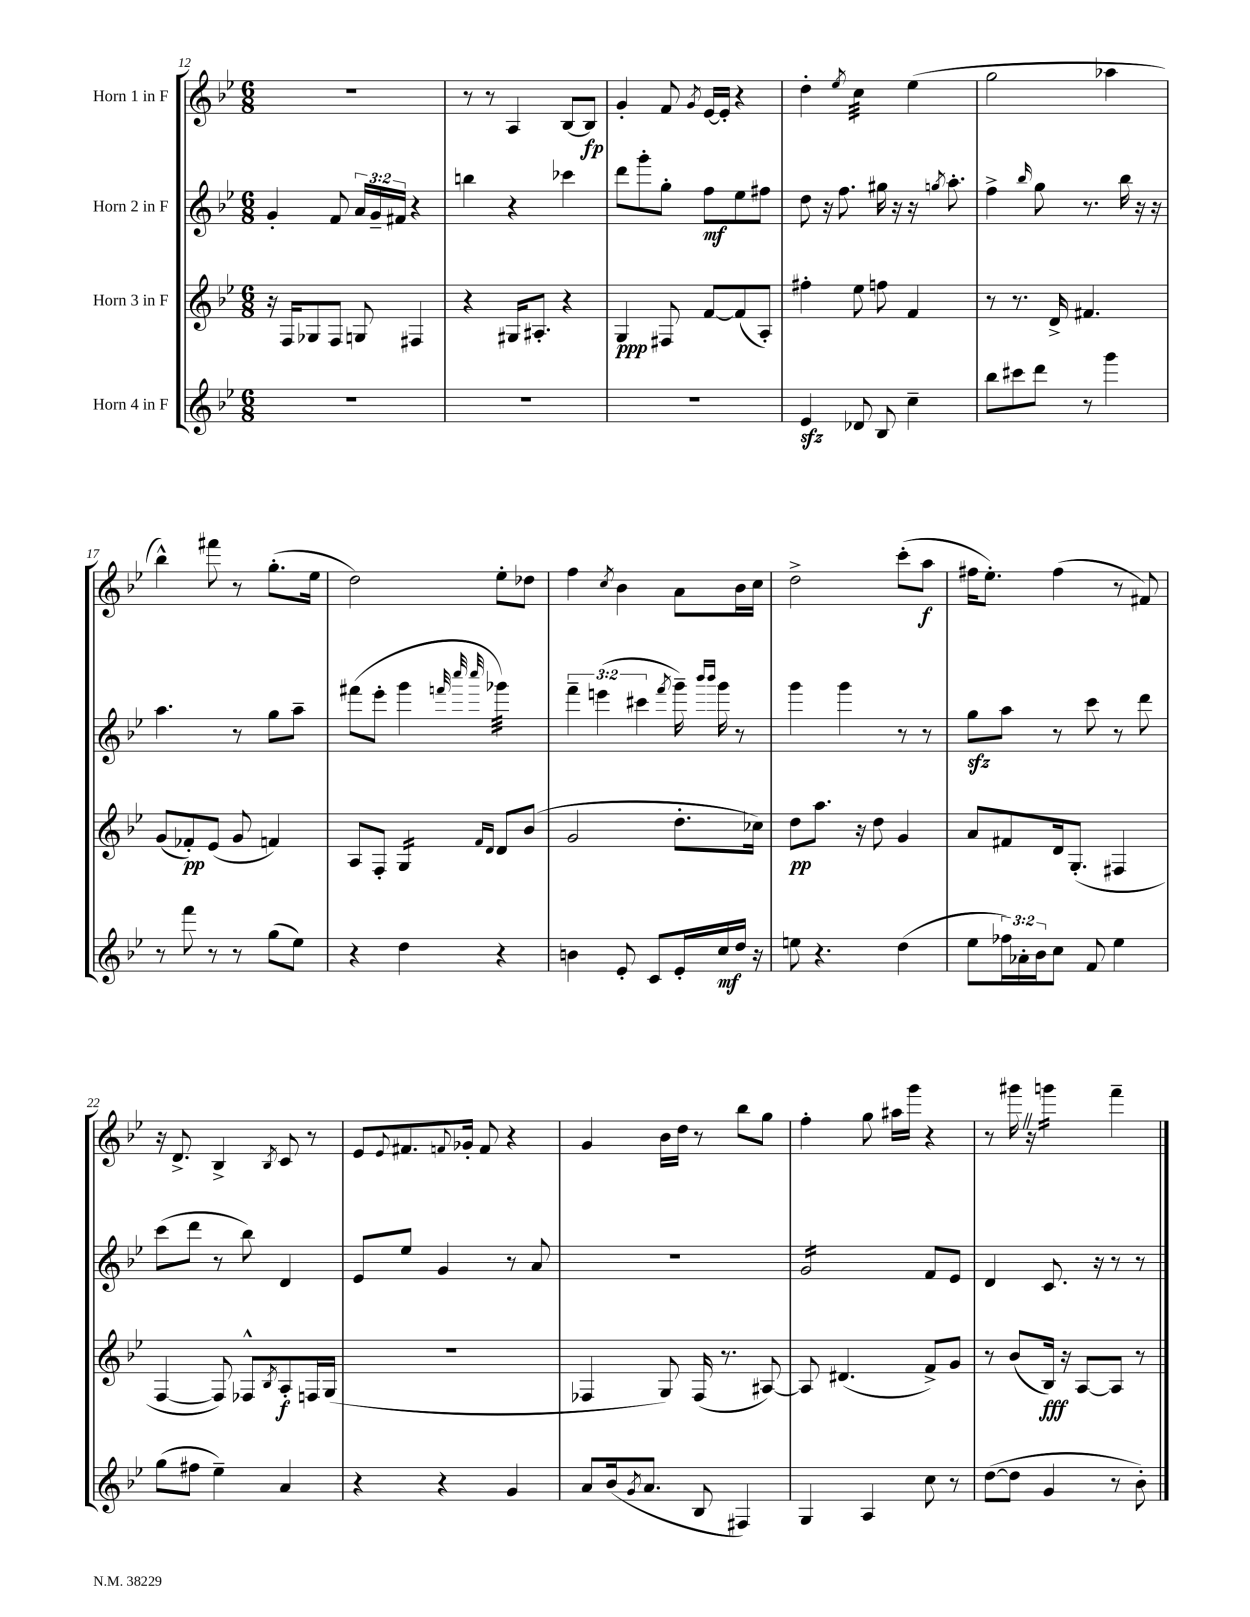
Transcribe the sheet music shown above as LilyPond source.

<<
\new StaffGroup <<
\new Staff = "s0" \with { instrumentName = "Horn 1 in F" } {
    \clef treble \key bes \major \numericTimeSignature \time 6/8
    R2. |
    r8 r8 a4 bes8~ bes8\fp |
    g'4-. f'8 \acciaccatura { g'8 } ees'16~ ees'16-. r4 |
    d''4-. \acciaccatura { ees''8 } c''4:32 ees''4( |
    g''2 aes''4 |
    bes''4-^) fis'''8 r8 g''8.-.( ees''16 |
    d''2) ees''8-. des''8 |
    f''4 \acciaccatura { c''8 } bes'4 a'8 bes'16 c''16 |
    d''2-> c'''8-.( a''8\f |
    fis''16 ees''8.-.) fis''4( r8 fis'8) |
    r16 d'8.-> bes4-> \acciaccatura { bes8 } c'8 r8 |
    ees'8 \appoggiatura { ees'8 } fis'8. \appoggiatura { f'8 } ges'16-. f'8 r4 |
    g'4 bes'16 d''16 r8 bes''8 g''8 |
    f''4-. g''8 ais''16 g'''16 r4 |
    r8 gis'''16 \once \override BreathingSign.text = \markup { \musicglyph "scripts.caesura.straight" } \breathe r16 g'''4:16 f'''4-- \bar "|." |
}
\new Staff = "s1" \with { instrumentName = "Horn 2 in F" } {
    \clef treble \key bes \major \numericTimeSignature \time 6/8 \override Staff.TupletNumber.text = #tuplet-number::calc-fraction-text
    g'4-. f'8 \tuplet 3/2 { a'16 g'16-- fis'16 } r4 |
    b''4 r4 ces'''4 |
    d'''8 g'''8-. g''8-. f''8\mf ees''8 fis''8 |
    d''8 r16 f''8. gis''16 r16 r16 \acciaccatura { g''8 } a''8.-. |
    f''4-> \grace { bes''16 } g''8 r8. bes''16 r16 r16 |
    a''4. r8 g''8 a''8-- |
    fis'''8( ees'''8-. g'''4 \grace { f'''32 c''''32 c''''32 } ges'''4:32) |
    \tuplet 3/2 { f'''4-- e'''4( cis'''4 } \acciaccatura { f'''8 } g'''16--) \grace { bes'''16 bes'''16 } g'''16 r8 |
    g'''4 g'''4 r8 r8 |
    g''8\sfz a''8 r8 c'''8 r8 d'''8 |
    c'''8( d'''8 r8 bes''8) d'4 |
    ees'8 ees''8 g'4 r8 a'8 |
    R2. |
    g'2:16 f'8 ees'8 |
    d'4 c'8. r16 r8 r8 \bar "|." |
}
\new Staff = "s2" \with { instrumentName = "Horn 3 in F" } {
    \clef treble \key bes \major \numericTimeSignature \time 6/8
    r16 f16 ges8 f8 g8 fis4 |
    r4 gis16 ais8.-. r4 |
    g4\ppp fis8 f'8~ f'8( a8-.) |
    fis''4-. ees''8 f''8 f'4 |
    r8 r8. d'16-> fis'4. |
    g'8( fes'8-.\pp) ees'8( g'8 f'4) |
    a8 f8-. g4:16 \grace { f'16 d'16 } d'8 bes'8( |
    g'2 d''8.-. ces''16) |
    d''8\pp a''8. r16 d''8 g'4 |
    a'8 fis'8 d'16 g8.-.( fis4 |
    f4~ f8) fes8-^ \acciaccatura { bes8 } a8-.\f f16 g16( |
    R2. |
    fes4 g8) fes16( r8. ais8~) |
    ais8 dis'4.( f'8->) g'8 |
    r8 bes'8( bes16\fff) r16 a8~ a8 r8 \bar "|." |
}
\new Staff = "s3" \with { instrumentName = "Horn 4 in F" } {
    \clef treble \key bes \major \numericTimeSignature \time 6/8 \override Staff.TupletNumber.text = #tuplet-number::calc-fraction-text
    R2. |
    R2. |
    R2. |
    ees'4\sfz des'8 bes8 c''4-- |
    bes''8 cis'''8 d'''8 r8 g'''4 |
    r8 f'''8 r8 r8 g''8( ees''8) |
    r4 d''4 r4 |
    b'4 ees'8-. c'8 ees'16-. c''16\mf d''16 r16 |
    e''8 r4. d''4( |
    ees''8 \tuplet 3/2 { fes''16) aes'16-. bes'16 } c''8 f'8 ees''4 |
    g''8( fis''8 ees''4--) a'4 |
    r4 r4 g'4 |
    a'8 bes'16( \acciaccatura { g'8 } a'8. bes8 fis4) |
    g4 a4 c''8 r8 |
    d''8~( d''8 g'4 r8 bes'8-.) \bar "|." |
}
>>
>>
\layout { \context { \Score currentBarNumber = #12 } }
